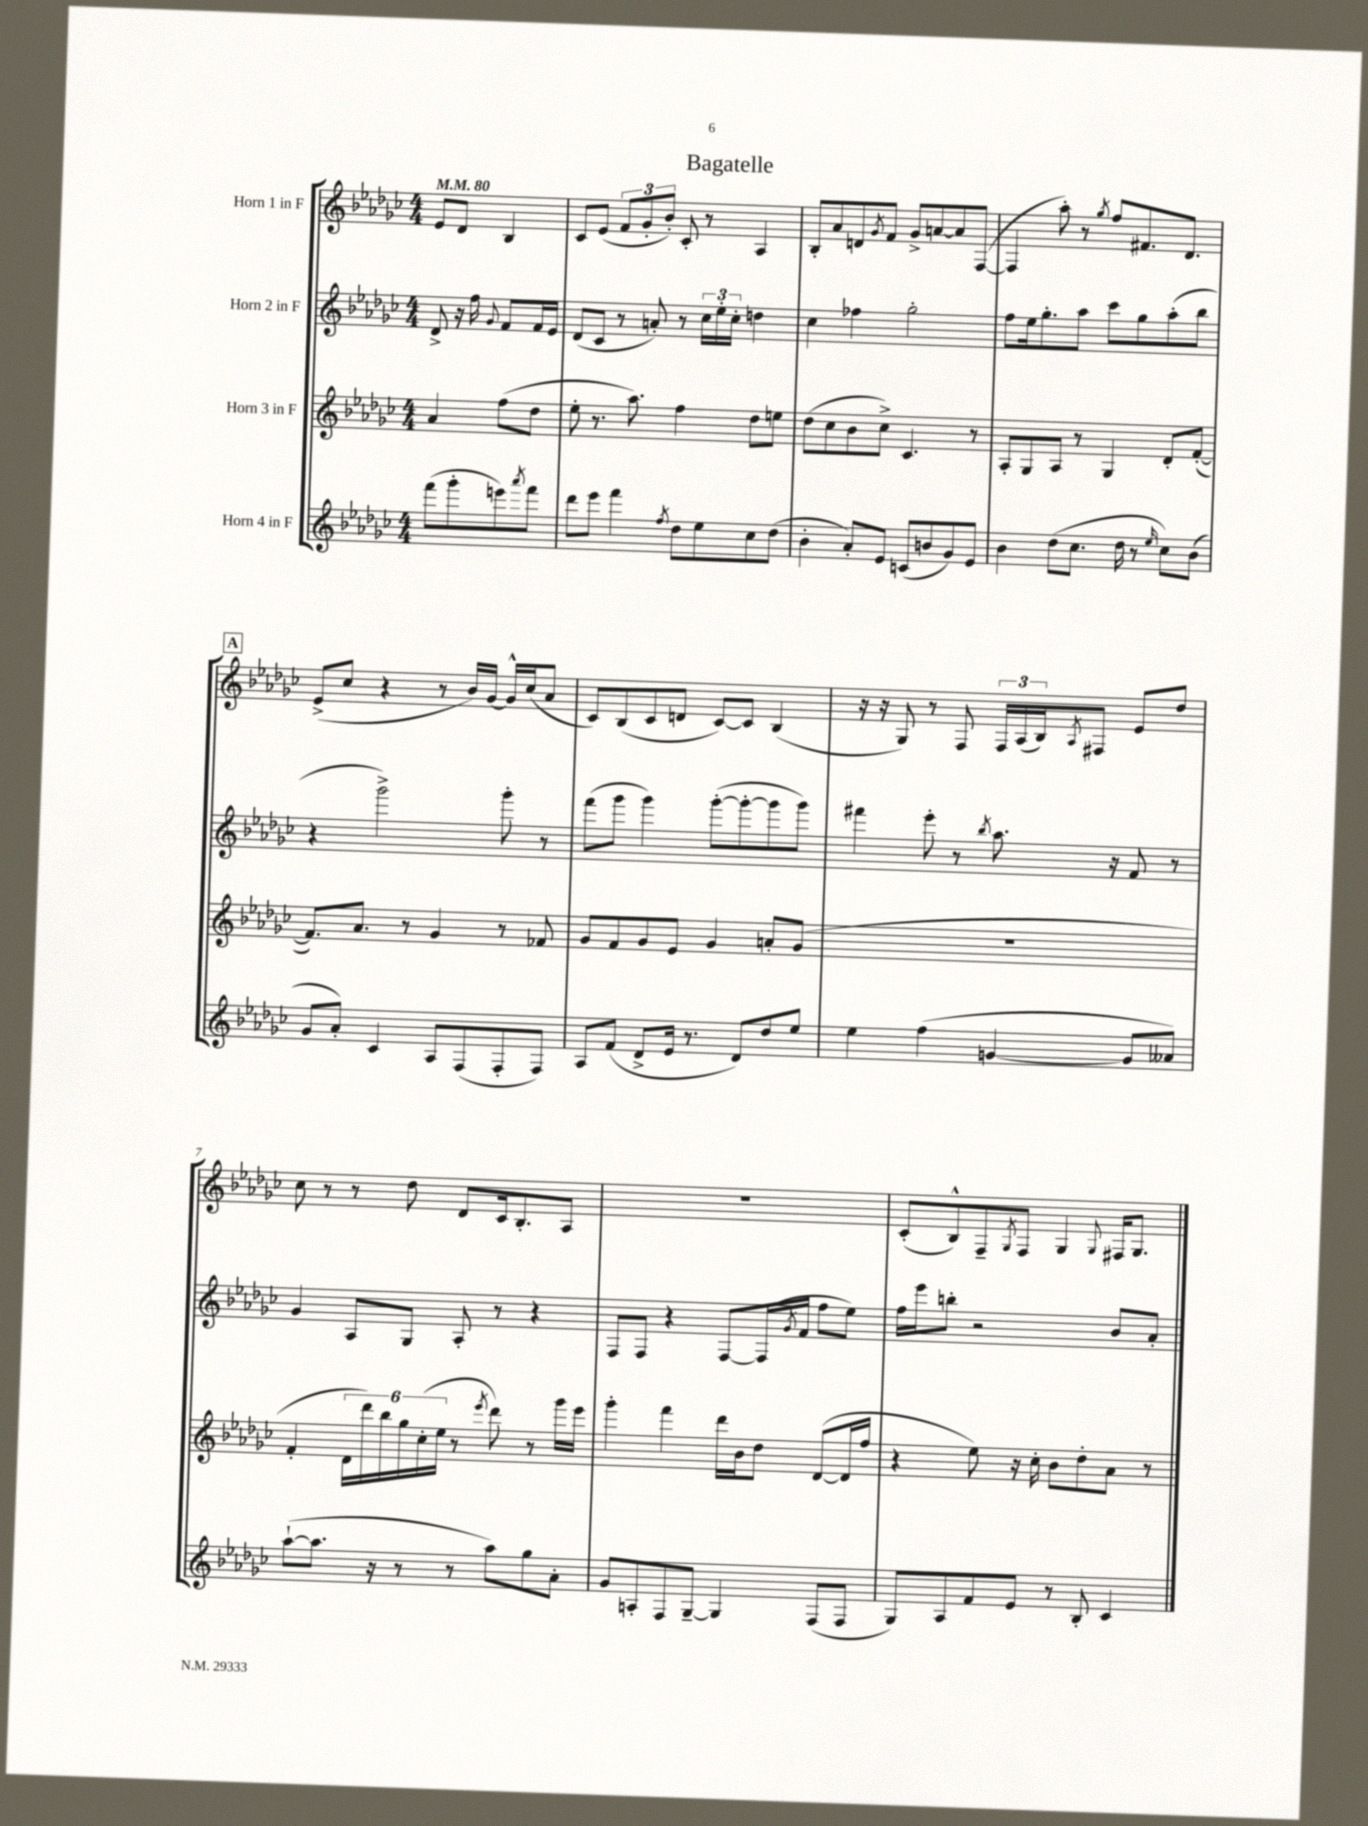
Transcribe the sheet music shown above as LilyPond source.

\header { title = "Bagatelle" }
<<
\new StaffGroup <<
\new Staff = "s0" \with { instrumentName = "Horn 1 in F" } {
    \clef treble \key ges \major \numericTimeSignature \time 4/4 \partial 2 \tempo 4 = 80
    ees'8 des'8 bes4 |
    ces'8 ees'8( \tuplet 3/2 { f'8 ges'8-. bes'8-.) } ces'8-. r8 aes4 |
    bes8-. aes'8 d'8 \acciaccatura { ges'8 } f'8 ges'8-> a'8~ a'8 f8~( |
    f4 aes''8-.) r8 \acciaccatura { ges''8 } f''8 fis'8. des'8. |
    \mark \markup { \box "A" } ees'8->( ces''8 r4 r8 bes'16) ges'16~ ges'16-^ ces''16( aes'8 |
    ces'8) bes8( ces'8 d'8 ces'8~) ces'8 bes4( |
    r16 r16 ges8) r8 f8 \tuplet 3/2 { f16 aes16( bes16) } \acciaccatura { aes8 } fis8 ees'8 des''8 |
    ces''8 r8 r8 des''8 des'8 ces'16 bes8.-. aes8 |
    R1 |
    ces'8-.( bes8-^) f8-- \acciaccatura { ges8 } f8 ges4 \appoggiatura { ges8 } fis16 ges8. \bar "|." |
}
\new Staff = "s1" \with { instrumentName = "Horn 2 in F" } {
    \clef treble \key ges \major \numericTimeSignature \time 4/4 \partial 2
    des'8-> r16 f''16 \appoggiatura { ges'8 } f'8 f'16 ees'16 |
    des'8( ces'8 r8 a'8-.) r8 \tuplet 3/2 { ces''16 ees''16-. ces''16-. } d''4 |
    ces''4 fes''4 ges''2-. |
    f''8 ees''16 ges''8.-. aes''8 ces'''8 ges''8 aes''8-.( bes''8 |
    \mark \markup { \box "A" } r4 ges'''2->) ges'''8-. r8 |
    f'''8( ges'''8 ges'''4) ges'''8~-.( ges'''8~-. ges'''8 ges'''8) |
    fis'''4 ees'''8-. r8 \acciaccatura { bes''8 } aes''8. r16 f'8 r8 |
    ges'4 aes8 ges8 aes8-. r8 r4 |
    f8 f8 r4 f8~ f16( \acciaccatura { ges'8 } f'16 f''8 ees''8) |
    f''16 ees'''16 b''8-. r2 bes'8 aes'8-. \bar "|." |
}
\new Staff = "s2" \with { instrumentName = "Horn 3 in F" } {
    \clef treble \key ges \major \numericTimeSignature \time 4/4 \partial 2
    aes'4 f''8( des''8 |
    ees''8-. r8. aes''8.) f''4 des''8 e''8 |
    des''8( ces''8 bes'8 ces''8->) ces'4. r8 |
    aes8-. ges8 aes8 r8 ges4 des'8-. f'8~-.( |
    \mark \markup { \box "A" } f'8.) aes'8. r8 ges'4 r8 fes'8 |
    ges'8 f'8 ges'8 ees'8 ges'4 a'8-. ges'8( |
    R1 |
    f'4-. \tuplet 6/4 { des'16 des'''16) bes''16 ges''16 ces''16-.( ees''16 } r8 \acciaccatura { ees'''8 } des'''8) r8 ges'''16 ees'''16 |
    ges'''4-. f'''4 des'''16 bes'16 des''8 des'8~( des'16 f''16 |
    r4 ees''8) r16 ces''16-. bes'8 des''8-. aes'8 r8 \bar "|." |
}
\new Staff = "s3" \with { instrumentName = "Horn 4 in F" } {
    \clef treble \key ges \major \numericTimeSignature \time 4/4 \partial 2
    f'''8( ges'''8-. e'''8) \acciaccatura { aes'''8 } f'''8 |
    des'''8 ees'''8 f'''4 \acciaccatura { f''8 } des''8 ees''8 ces''8 des''8( |
    bes'4-. aes'8-.) ees'8 c'8( b'8 ges'8) ees'8 |
    bes'4 des''8( ces''8. des''16 r8 \grace { ees''16 } ces''8) bes'8( |
    \mark \markup { \box "A" } ges'8 aes'8-.) ces'4 aes8 f8( f8-. f8) |
    aes8 f'8( des'8-> ees'16 r8. des'8) des''8 ees''8 |
    ees''4 f''4( g'4~ g'8 aeses'8) |
    aes''8~-!( aes''8. r16 r8 r8 aes''8) ges''8 aes'8-. |
    ges'8 a8-. f8 ges8~-- ges4 f8( f8 |
    ges8) aes8 f'8 ees'8 r8 bes8-. ces'4 \bar "|." |
}
>>
>>
